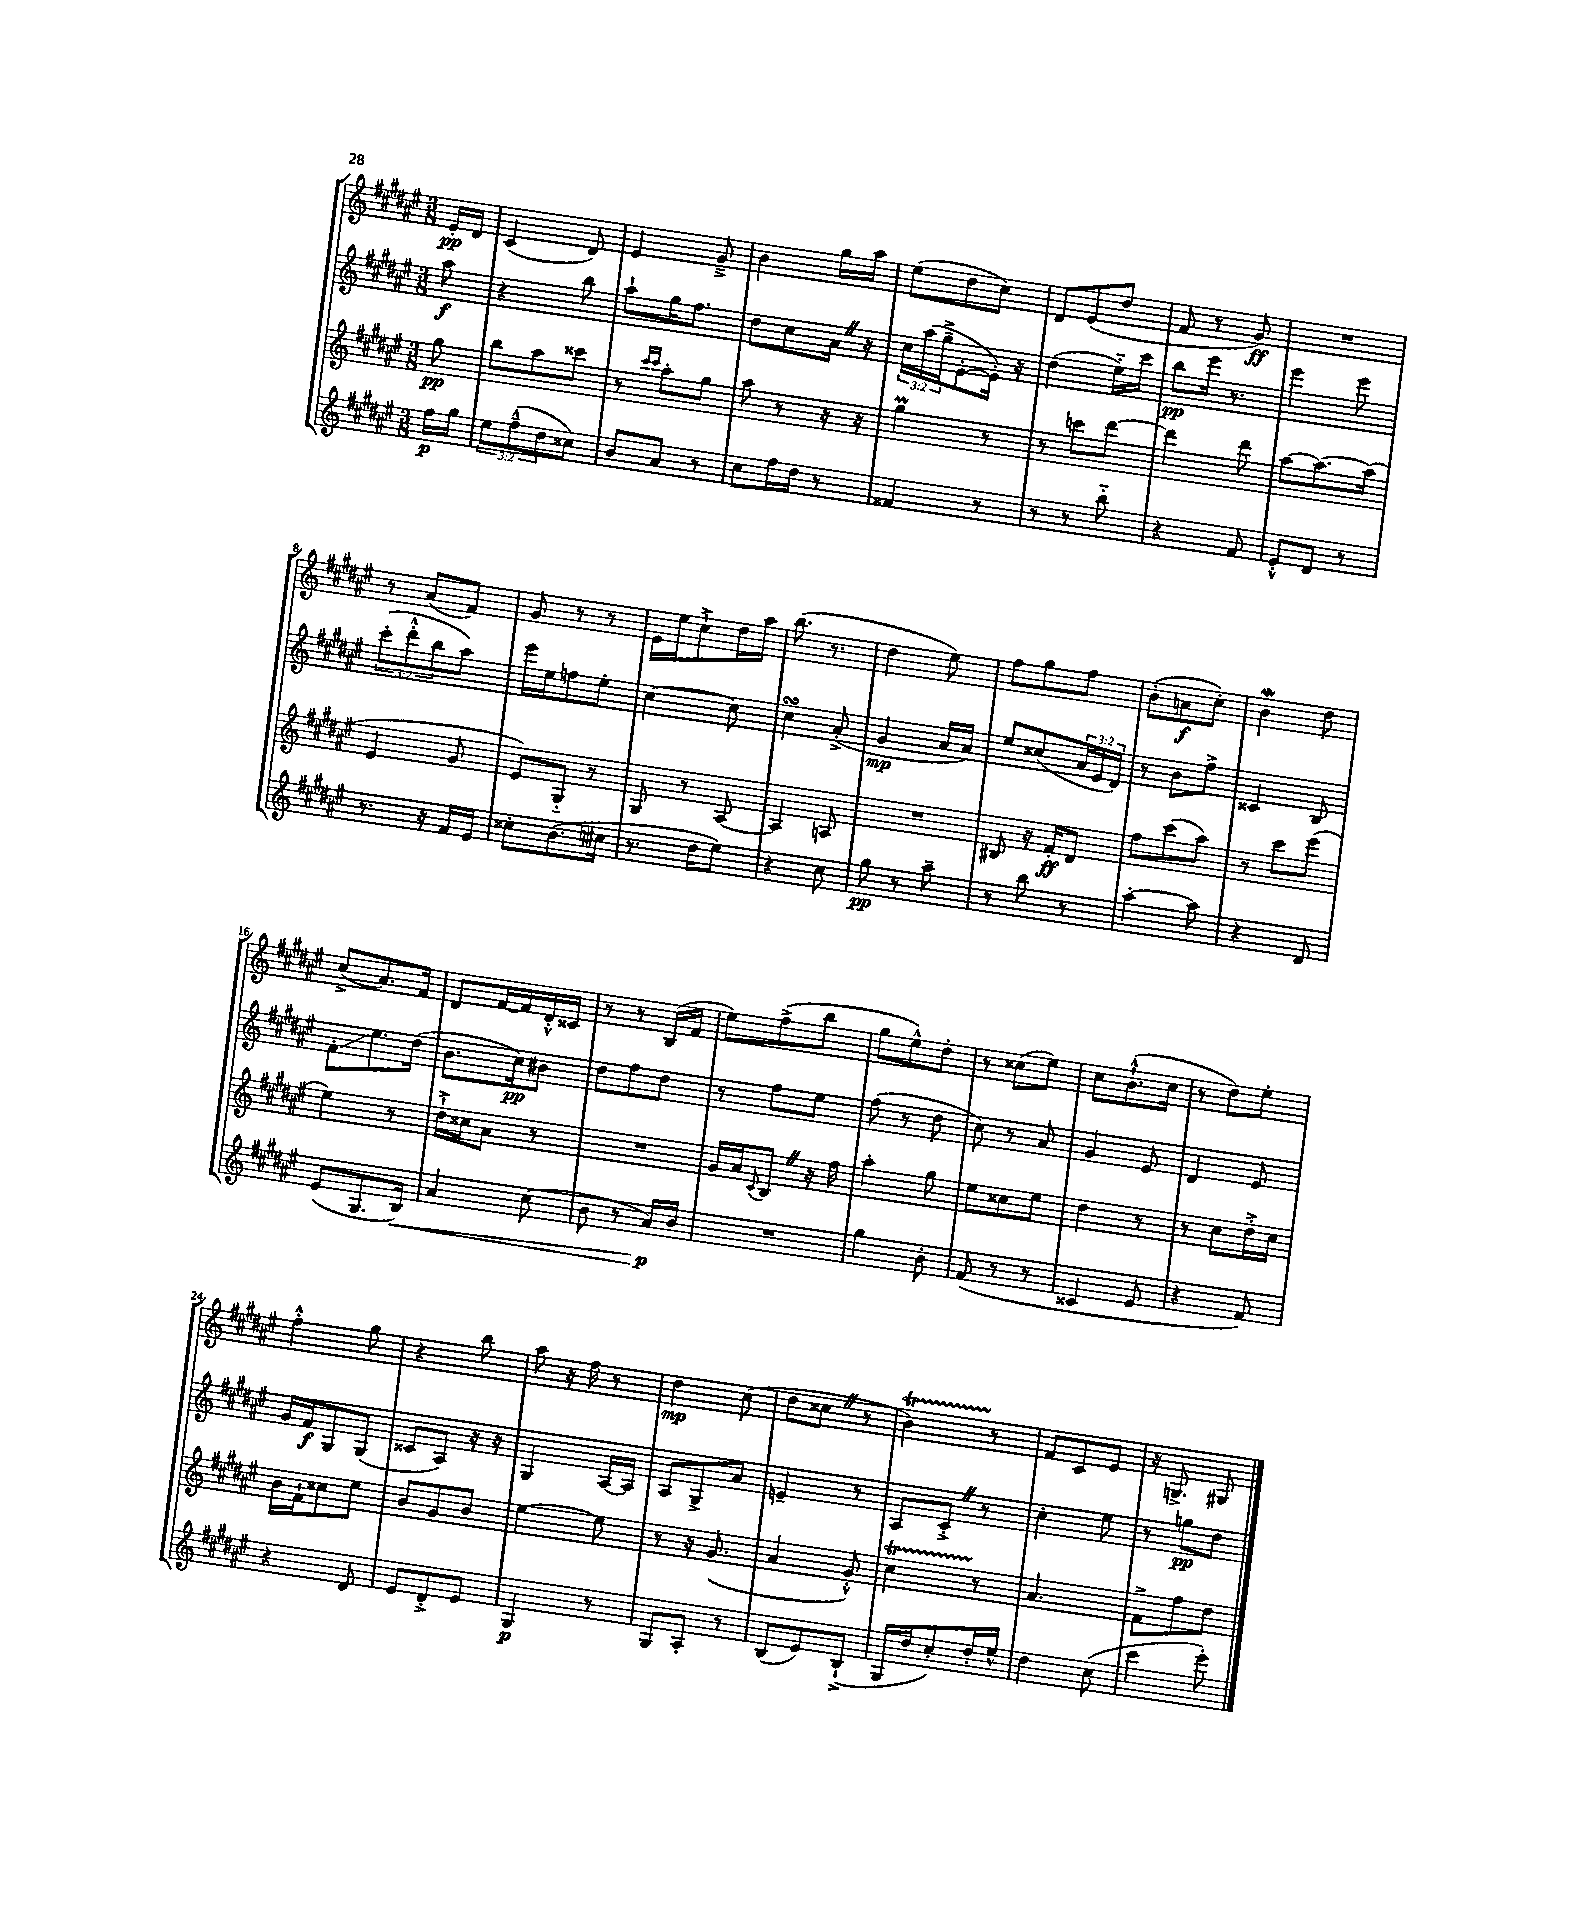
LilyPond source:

<<
\new StaffGroup <<
\new Staff = "s0" {
    \clef treble \key fis \major \numericTimeSignature \time 3/8 \partial 8
    eis'16-.\pp dis'16 |
    cis'4( dis'8) |
    eis'4 gis'8---> |
    b'4 gis''16 ais''16 |
    eis''8( dis''8 cis''8) |
    dis'8 eis'8( dis''8 |
    fis'8 r8 gis'8\ff) |
    R4. |
    r8 ais'8( fis'8) |
    gis'8 r8 r8 |
    eis'16 eis''16 cis''8-!-> dis''16 ais''16 |
    b''8.( r8. |
    dis''4 eis''8) |
    fis''8 gis''8 fis''8 |
    b'8-.( a'8\f cis''8-.) |
    b'4\mordent dis''8 |
    cis''8->( ais'8.) fis'16 |
    dis'8 fis'16~ fis'16 dis'16-.-^ cisis'16 |
    r8 r8 b16( fis'16 |
    eis''8) fis''8->( b''8 |
    gis''8 eis''8-^) dis''8-. |
    r8 cisis''8( eis''8) |
    cis''8 b'8.-!-^( cis''16 |
    r8 dis''8) eis''8-. |
    fis''4-.-^ gis''8 |
    r4 b''8 |
    ais''8 r16 fis''16 r8 |
    dis''4\mp cis''8( |
    dis''8 cisis''8 \once \override BreathingSign.text = \markup { \musicglyph "scripts.caesura.straight" } \breathe r8 |
    b'4\startTrillSpan) r8\stopTrillSpan |
    fis'8 cis'8 eis'8 |
    r16 g8.-> gis8 \bar "|." |
}
\new Staff = "s1" {
    \clef treble \key fis \major \numericTimeSignature \time 3/8 \override Staff.TupletNumber.text = #tuplet-number::calc-fraction-text \partial 8
    ais''8\f |
    r4 b''8 |
    ais''8-! gis''16 fis''8. |
    dis''8 cis''8 ais'16 \once \override BreathingSign.text = \markup { \musicglyph "scripts.caesura.straight" } \breathe r16 |
    \tuplet 3/2 { cis''16 ais''16( gis''16---> } eis'8~-. eis'16-.) r16 |
    dis''4( eis''16-_) cis'''16 |
    b''8\pp eis'''16 r8. |
    eis'''4 eis'''8 |
    \tuplet 3/2 { cis'''8-.( dis'''8-.-^ b''8 } ais''8) |
    eis'''16 eis''16 f''8 eis''8-. |
    cis''4~ cis''8 |
    cis''4\turn ais'8-.->( |
    gis'4\mp ais'16 ais'16) |
    eis''8 cisis''8( \tuplet 3/2 { ais'16 eis'16 dis'16) } |
    r8 b'8 fis''8-> |
    cisis'4 b8 |
    fis'8-.\glissando eis''8. dis''16( |
    b'8. cis''16\pp) bis'8 |
    dis''8 fis''8 dis''8 |
    r8 fis''8 eis''8 |
    fis''8( r8 dis''8 |
    cis''8) r8 ais'8 |
    gis'4 eis'8 |
    dis'4 eis'8 |
    gis'16 fis'16\f gis8 gis8( |
    cisis'8 ais8) r16 r16 |
    gis4 ais16~ ais16 |
    ais8 gis8-> ais'8 |
    e'4-- r8 |
    ais8 cis'8-.-> \once \override BreathingSign.text = \markup { \musicglyph "scripts.caesura.straight" } \breathe r8 |
    cis''4-. eis''8 |
    r8 g''8\pp dis''8 \bar "|." |
}
\new Staff = "s2" {
    \clef treble \key fis \major \numericTimeSignature \time 3/8 \partial 8
    gis''8\pp |
    b''8 ais''8 cisis'''8 |
    r8 \grace { cis'''16 cis'''16 } ais''8-. gis''8 |
    ais''8 r8 r16 r16 |
    gis''4\prall r8 |
    r8 c'''8 dis'''8~ |
    dis'''4 dis'''8 |
    ais''8~ ais''8.~ ais''16( |
    eis'4 gis'8 |
    eis'8) gis8-_ r8 |
    gis8 r8 ais8~ |
    ais4 a8 |
    R4. |
    bis8 r16 fis'16-.\ff dis'8 |
    fis''8 cis'''8( ais''8) |
    r8 cis'''8 eis'''8( |
    eis''4) r8 |
    dis''16-!-> cisis''16 ais'8 r8 |
    R4. |
    gis'16 ais'16 \appoggiatura { cis'8 } b8 \once \override BreathingSign.text = \markup { \musicglyph "scripts.caesura.straight" } \breathe r16 fis''16 |
    ais''4-. gis''8 |
    eis''8 cisis''8 eis''8 |
    dis''4 r8 |
    r8 cis''8 dis''16-.-> cis''16 |
    b'16 fis'16-! cisis''8 eis''8 |
    b'8 gis'8 b'8 |
    eis''4~ eis''8 |
    r8 r16 gis'8.( |
    ais'4 gis'8-.-^) |
    cis''4\startTrillSpan r8\stopTrillSpan |
    ais'4. |
    fis'8-> fis''8 dis''8 \bar "|." |
}
\new Staff = "s3" {
    \clef treble \key fis \major \numericTimeSignature \time 3/8 \override Staff.TupletNumber.text = #tuplet-number::calc-fraction-text \partial 8
    fis''16\p gis''16 |
    \tuplet 3/2 { eis''8 fis''8---^( dis''8 } cisis''8) |
    b'8 ais'8 r8 |
    cis''8 fis''16 dis''16 r8 |
    fisis'4 r8 |
    r8 r8 b''8-_ |
    r4 fis'8 |
    eis'8-.-^ dis'8 r8 |
    r8. r16 fis'16 eis'16 |
    cisis''8-. b'8.( cis''16 |
    r8. dis''16 eis''8) |
    r4 cis''8 |
    gis''8\pp r8 ais''8-- |
    r8 b''8 r8 |
    ais''4~-. ais''8 |
    r4 dis'8 |
    eis'8( gis8. b16\<) |
    ais'4 cis''8( |
    b'8 r8 ais'16\p\!) b'16 |
    R4. |
    gis''4 b'8-. |
    fis'8( r8 r8 |
    cisis'4 eis'8 |
    r4 fis'8) |
    r4 dis'8 |
    eis'8 dis'8-.-> eis'8 |
    gis4\p r8 |
    gis8 ais8-. r8 |
    b8( eis'8) b8-!->( |
    gis16 dis''16 cis''8-.) dis''16-. eis''16-^ |
    dis''4 cis''8( |
    cis'''4 eis'''8-.) \bar "|." |
}
>>
>>
